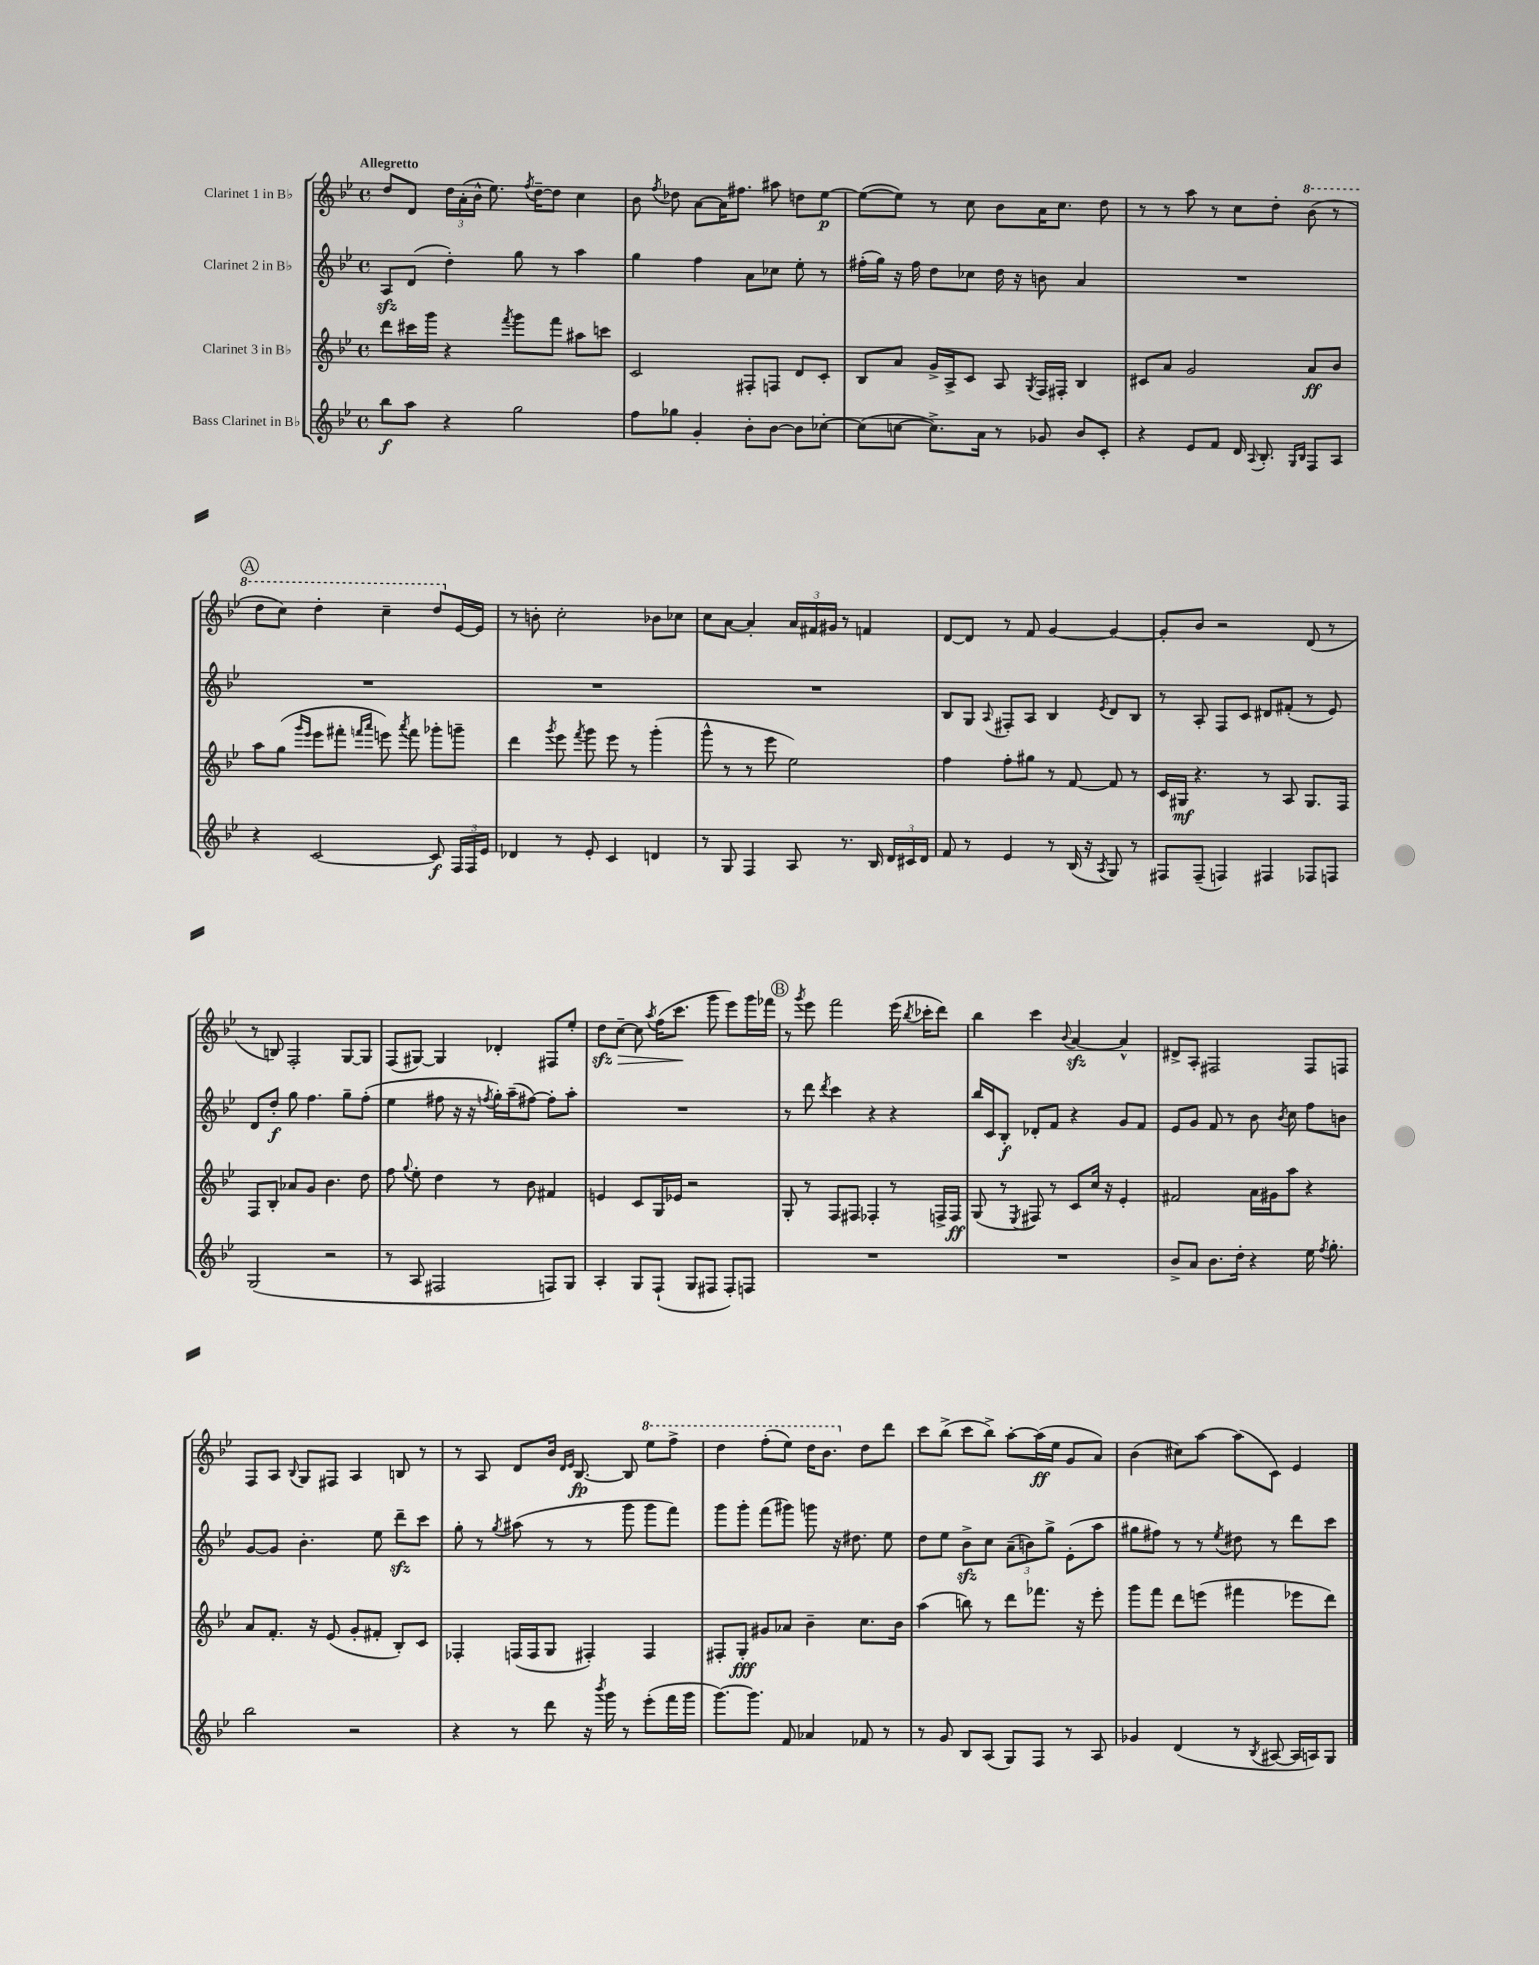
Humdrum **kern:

**kern	**kern	**kern	**kern
*staff4	*staff3	*staff2	*staff1
*clefG2	*clefG2	*clefG2	*clefG2
*k[b-e-]	*k[b-e-]	*k[b-e-]	*k[b-e-]
*M4/4	*M4/4	*M4/4	*M4/4
*met(c)	*met(c)	*met(c)	*met(c)
8bb-\L	8ddd\L	8A/L	8dd/L
8aa\J	16ccc#\L	(8d/J	8d/J
.	16ggg\JJ	.	.
4r	4r	4dd'\)	24dd\LL
.	.	.	(24a'\
.	.	.	24b-^^\JJ
.	.	.	8.ee-\)
.	8qfff/	.	.
2gg\	8ggg\L	8gg\	.
.	.	.	8qff/
.	.	.	[16dd~\LK
.	8fff\J	8r	8dd\]J
.	8aa#\L	4aa\	4cc\
.	8ccc\J	.	.
=	=	=	=
8ff\L	2c/	4gg\	8b-\
.	.	.	8qff/
8gg-\J	.	.	8dd-\
4g'/	.	4ff\	[8a\L
.	.	.	16a\]K
.	.	.	8.ff#\J
8b-'\L	8F#'/L	8a\L	.
[8b-\J	8F/J	8cc-\J	8aa#\
8b-\]L	8d/L	8ee-'\	8dd\L
[8cc-'\J	8c'/J	8r	[8ee-\J
=	=	=	=
(8cc-\]L	8B-/L	(16ff#'\LL	(8ee-\_L
.	.	16gg\JJ)	.
[8cc\J	8a/J	16r	8ee-\]J)
.	.	16ff#\	.
8.cc^\]L)	16g^/LL	8dd\L	8r
.	16A^/J	.	.
.	8c/J	8cc-\J	8cc\
16a\Jk	.	.	.
8r	8A/	16dd\	8b-\L
.	.	16r	.
.	8qG/	.	.
8g-/	16F/LL	8b\	16a\K
.	16F#'/JJ	.	8.cc\J
8b-/L	4B-/	4a/	.
8c'/J	.	.	8dd\
=	=	=	=
4r	8c#/L	1r	8r
.	8a/J	.	8r
8e-/L	2g/	.	8aa\
8f/J	.	.	8r
16d/	.	.	8cc\L
8qqA/	.	.	.
8.B-'/	.	.	.
.	.	.	8dd'\J
16qqG/LL	.	.	.
16qqB-/JJ	.	.	.
8F/L	8a/L	.	(8bb-\
8A/J	8b-/J	.	8r
=	=	=	=
4r	8aa\L	1r	8ddd\L
.	(8gg\J	.	8ccc\J)
.	16qqggg/LL	.	.
.	16qqeee-/JJ	.	.
[2c/	8eee-\L	.	4ddd'\
.	8fff#'\J	.	.
.	16qqfff/LL	.	.
.	16qqaaa/JJ	.	.
.	8eee\)	.	4ccc~\
.	8qaaa/	.	.
.	8fff\	.	.
8c/]	8ggg-'\L	.	8ddd/L
24F/LL	8ggg~\J	.	[16e-/L
24F/	.	.	.
.	.	.	16e-/]JJ
24e-/JJ	.	.	.
=	=	=	=
4d-/	4ddd\	1r	8r
.	.	.	8b'\
.	8qggg/	.	.
8r	8eee-\	.	2cc'\
.	8qfff/	.	.
8e-'/	8ggg\	.	.
4c/	8eee-\	.	.
.	8r	.	.
4d/	(4ggg'\	.	8b-\L
.	.	.	8cc-\J
=	=	=	=
8r	8ggg^^\	1r	8cc\L
8G/	8r	.	[8a\J
4F/	8r	.	4a'/]
.	8eee-\	.	.
8A/	2ee-\)	.	24a/LL
.	.	.	24f#/
.	.	.	24g#/JJ
8.r	.	.	8r
.	.	.	4f/
16B-/	.	.	.
24d/LL	.	.	.
24c#/	.	.	.
24d/JJ	.	.	.
=	=	=	=
8f/	4ff\	8B-/L	[8d/L
8r	.	8G/J	8d/]J
.	.	8qqA/	.
4e-/	8ff'\L	8F#'/L	8r
.	8gg#\J	8A/J	8f/
8r	8r	4B-/	[4g/
(16B-/	[8f/	.	.
16r	.	.	.
8qA/	.	8qe-/	.
8G/)	8f/]	8d/L	4g/_
8r	8r	8B-/J	.
=	=	=	=
8F#/L	16c/LL	8r	8g'/]L
.	16G#/JJ	.	.
(8F#~/J	4.r	8A'/	8b-/J
4F/)	.	8F/L	2r
.	.	8c/J	.
4F#/	8r	8d#/L	.
.	8A/	(8f#'/J	.
8F-/L	8.G#/L	8r	(8d/
8F/J	.	8e-/)	8r
.	16F/Jk	.	.
=	=	=	=
(2G/	8F/L	8d/L	8r
.	8B-'/J	8dd'/J	8B/)
.	8a-/L	8gg\	2F'/
.	8g/J	4.ff\	.
2r	4.b-\	.	.
.	.	8gg~\L	[8G/L
.	8dd\	(8ff'\J	8G/]J
=	=	=	=
8r	8ff\	4ee-\	(8F/L
.	8qqgg/	.	.
8A/	8ee-'\	.	[8G#/J)
2F#/	4dd\	8ff#\	4G#/]
.	.	16r	.
.	.	16r	.
.	.	8qff/	.
.	8r	16gg'\LL)	4d-'/
.	.	(16aa~\J	.
.	8b-\	[8ff#\J)	.
8F/L)	4f#/	8ff#'\]L	8F#/L
8G/J	.	8aa'\J	8ee-'/J
=	=	=	=
4A'/	4e/	1r	8dd\L
.	.	.	[8cc~\J
8G/L	8c/L	.	8cc\]
.	.	.	8qaa/
(8F`/J	16G/L	.	(16ff\LK
.	16e-/JJ	.	8.ccc\J
8G/L	2r	.	.
8F#/J	.	.	8ggg\
8F#'/L)	.	.	8eee-\L)
8F/J	.	.	16ggg\L
.	.	.	16fff-\JJ
=	=	=	=
1r	8G'/	8r	8r
.	.	.	8qggg/
.	8r	8ddd\	8eee-\
.	.	8qddd/	.
.	8F/L	4ccc\	2fff\
.	8F#/J	.	.
.	4F-'/	4r	.
.	8r	4r	(16eee-\
.	.	.	8qbb-/
.	.	.	16ccc-'\LK
.	16F^/LL	.	8ddd\J)
.	16F/JJ	.	.
=	=	=	=
1r	(8G/	16bb-/LL	4bb-\
.	.	16c/J	.
.	8r	8B-'/J	.
.	8qE-/	.	.
.	8F#/)	8d-'/L	4ccc\
.	8r	8f/J	.
.	.	.	8qqb-/
.	8c/L	4r	[4a/
.	16cc/Jk	.	.
.	16r	.	.
.	4e-'/	8g/L	4a^^/]
.	.	8f/J	.
=	=	=	=
8b-^/L	2f#/	8e-/L	8d#^/L
8a/J	.	8g/J	8A'/J
8.b-\L	.	8f/	2F#/
.	.	8r	.
16dd'\Jk	.	.	.
4r	16a\LL	8b-\	.
.	16g#\J	.	.
.	.	8qb-/	.
.	8aa\J	8cc\	.
16ee-\	4r	8ff\L	8F#/L
8qff/	.	.	.
8.gg'\	.	.	.
.	.	8b\J	8F/J
=	=	=	=
2bb-\	8a/L	[8g/L	8F/L
.	8.f'/J	8g/]J	8A/J
.	.	.	8qqB-/
.	.	4.b-'\	8G/L
.	16r	.	.
.	(8e-/	.	8F#/J
2r	8g'/L	.	4A/
.	8f#'/J	8ee-\	.
.	8B-'/L)	8ddd~\L	8B/
.	8c/J	8ccc\J	8r
=	=	=	=
4r	4F-'/	8gg'\	8r
.	.	8r	8A/
.	.	8qgg/	.
8r	(16F/LL	(8aa#\	8d/L
.	16F/J	.	.
8ddd\	8G/J	8r	16b-/Jk
.	.	.	16qqd/LL
.	.	.	16qqe-/JJ
.	.	.	[8.B-/
16r	4F#'/)	8r	.
8qbbb-/	.	.	.
16ggg\	.	.	.
8r	.	8ggg\	8B-/]
(8eee-'\L	4F#/	8ggg\L	8eee-\L
16fff\L	.	8fff\J)	8fff^\J
16ggg\JJ	.	.	.
=	=	=	=
[8.ggg\L)	8F#'/L	8ggg\L	4ddd\
.	8G'/J	8ggg'\J	.
8.ggg\]J	.	.	.
.	8g#/L	(8fff\L	(8fff'\L
8f/	8a-/J	8ggg#\J)	8eee-\J)
4a-/	4b-~\	8ggg\	16ddd\LK
.	.	.	8.bb-\J
.	.	16r	.
.	.	8.dd#\	.
8f-/	8.cc\L	.	8dd\L
8r	.	8ee-\	8ddd\J
.	16b-\Jk	.	.
=	=	=	=
8r	(4aa\	8dd\L	8ccc\L
8g/	.	8ee-\J	(8bb-^\J
8B-/L	8bb\)	8b-^\L	8ccc\L
(8A/J	8r	8cc\J	8bb-^\J)
8G/L)	8ddd\L	(12a~\L	[8aa'\L
.	.	12b\)	.
8F/J	8.fff-\J	.	(16aa\]L
.	.	12gg^\J	.
.	.	.	16ee-\JJ
8r	.	(8e-'\L	8g/L
.	16r	.	.
8A/	8eee-'\	8aa\J	8a/J)
=	=	=	=
4g-/	8ggg\L	8gg#\L	(4b-\
.	8fff\J	8ff#\J)	.
(4d/	8ddd\L	8r	8cc#\L)
.	(8eee\J	8r	[8aa\J
.	.	8qee-/	.
8r	4fff#\	8dd#\	(8aa\]L
8qB-/	.	.	.
[8A#/	.	8r	8c\J)
16A#/]LL	8eee-\L	8ddd\L	4e-/
16A/J)	.	.	.
8G/J	8ddd\J)	8ccc\J	.
==	==	==	==
*-	*-	*-	*-
